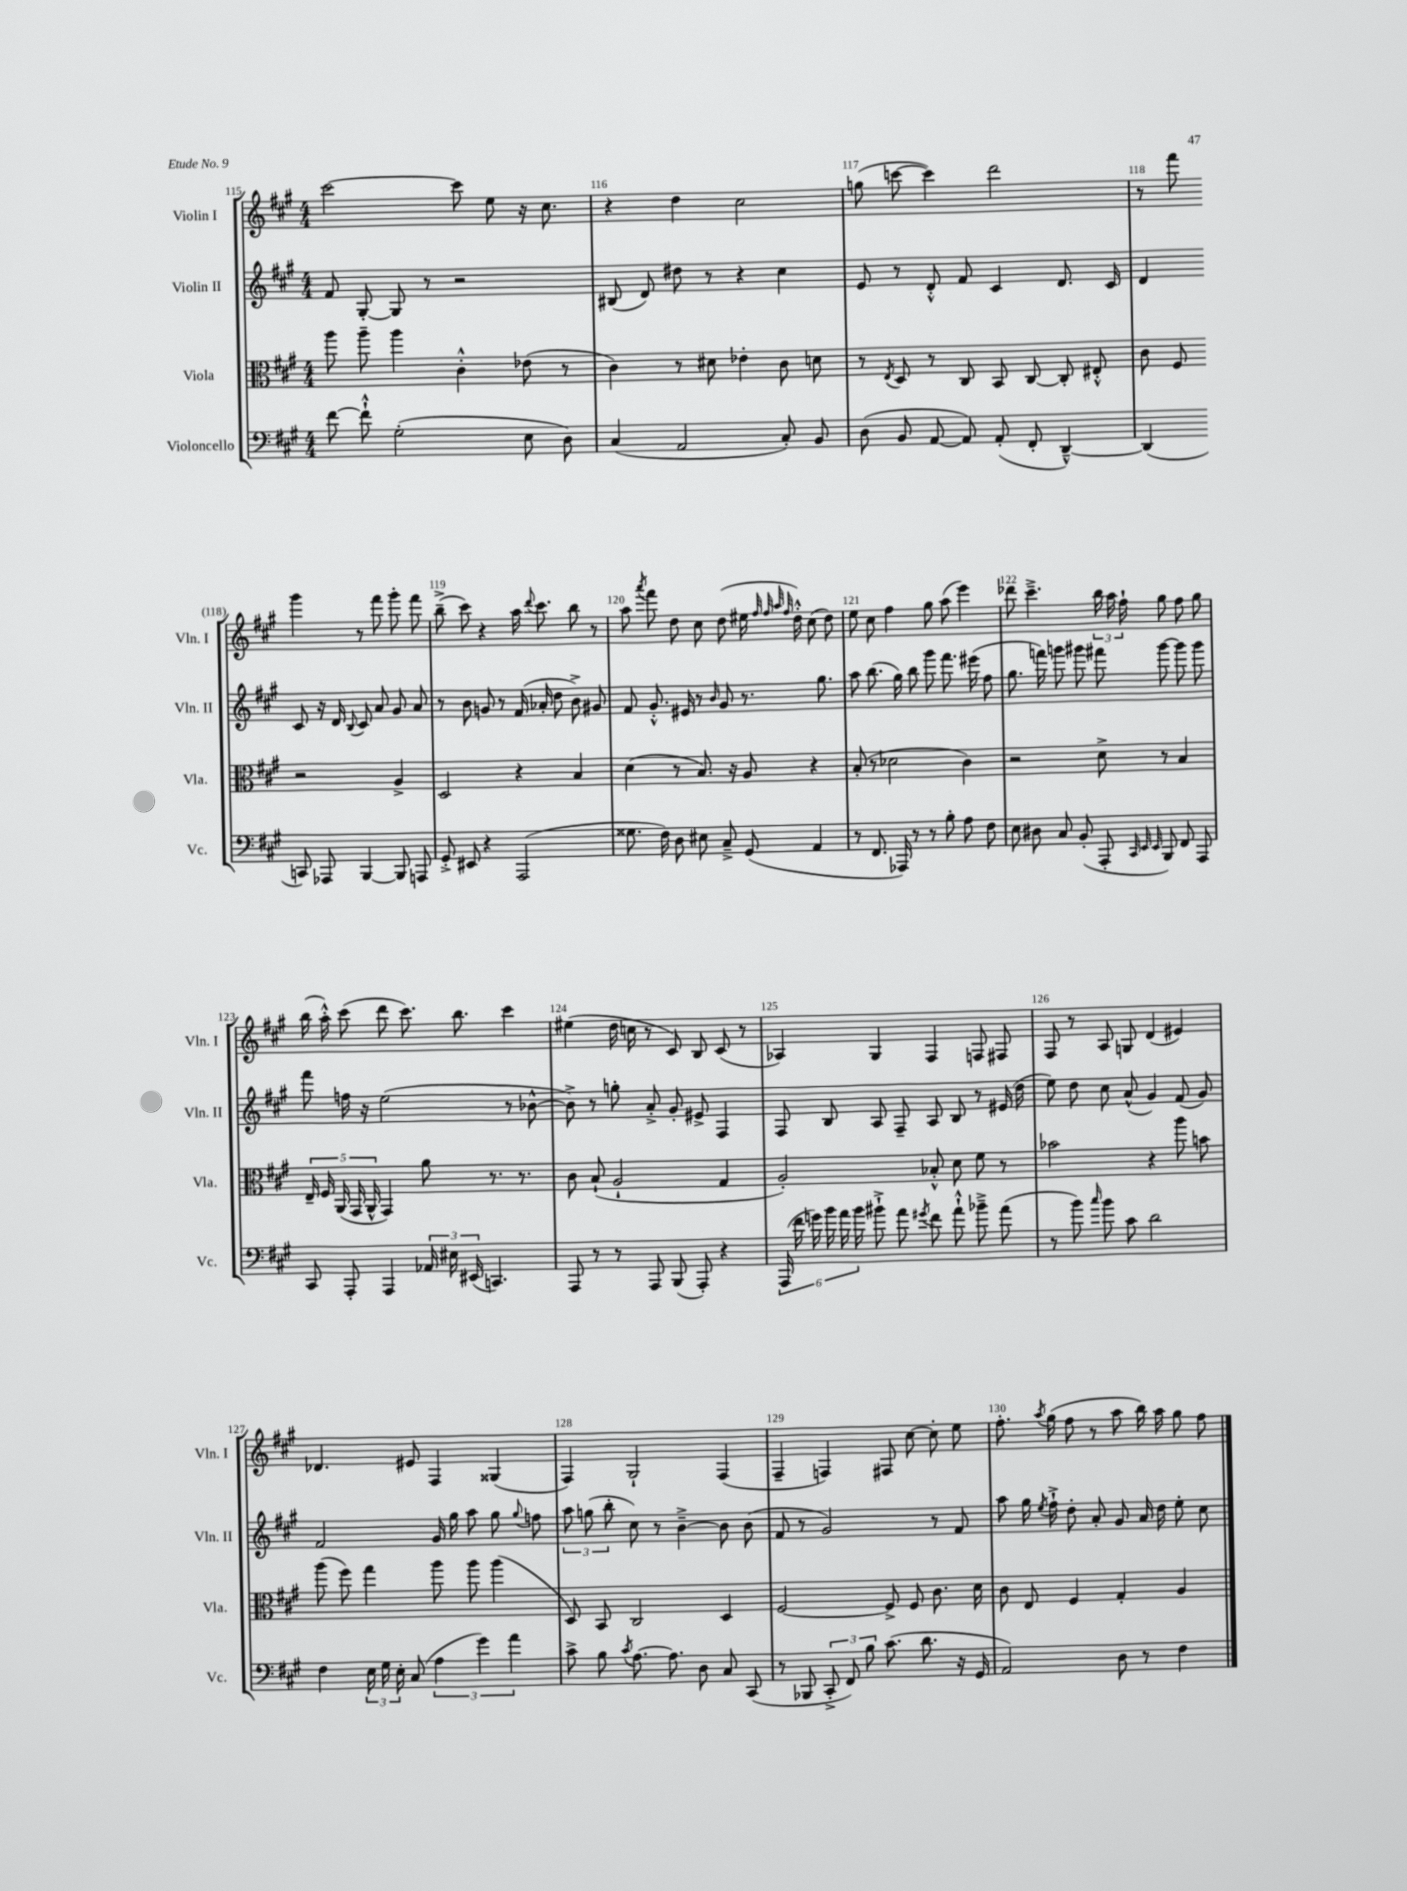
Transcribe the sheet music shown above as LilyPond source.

<<
\new StaffGroup <<
\new Staff = "s0" \with { instrumentName = "Violin I" shortInstrumentName = "Vln. I" } {
    \clef treble \key a \major \numericTimeSignature \time 4/4
    \autoBeamOff cis'''2~ cis'''8 e''8 r16 cis''8. |
    r4 d''4 cis''2 |
    g''8( c'''8~ c'''4) d'''2 |
    r8 fis'''8 gis'''4 r8 fis'''8 gis'''8-. fis'''8 |
    b''8--->( cis'''8) r4 a''16 \appoggiatura { d'''8 } cis'''8. b''8 r8 |
    a''8 \acciaccatura { a'''8 } fis'''8 d''8 cis''8 d''8( eis''16 \grace { fis''32 fis''32 a''32 fis''32 } d''16-.-^) cis''8( d''8) |
    e''8 cis''8 fis''4 gis''8 a''8( e'''4) |
    des'''8 cis'''4.---> \tuplet 3/2 { b''16 a''16 fis''16-! } gis''8 fis''8 gis''8 |
    b''16( a''16-.-^) cis'''8( d'''8 cis'''8.) b''8. cis'''4 |
    eis''4( d''16 c''16 r8 cis'8) b8 cis'8( r8 |
    aes4) gis4 fis4 f8 fis8 |
    fis8 r8 a8 g8 d'4( eis'4) |
    des'4. eis'8 fis4 gisis4( |
    fis4) gis2-! fis4( |
    fis4-- f4) fis8 cis''8~ cis''8-. e''8 |
    fis''8.-. \acciaccatura { a''8 } gis''16( fis''8 r8 a''8 b''16) a''16 gis''8 fis''8 \bar "|." |
}
\new Staff = "s1" \with { instrumentName = "Violin II" shortInstrumentName = "Vln. II" } {
    \clef treble \key a \major \numericTimeSignature \time 4/4
    \autoBeamOff fis'8 gis8~-. gis8 r8 r2 |
    bis8( d'8) dis''8 r8 r4 cis''4 |
    e'8 r8 d'8-.-^ fis'8 cis'4 d'8. cis'16 |
    d'4 cis'8 r16 d'16 \appoggiatura { b8 } cis'8 a'8 gis'8 a'8 |
    r8 b'8 g'8 r8 fis'16( aes'16-. d''8 b'8->) gis'8 |
    fis'8 gis'8.-.-^ eis'16 r8 \grace { b'16 } gis'8 r8. gis''8. |
    a''8 b''8.( gis''16) b''8 gis'''8 fis'''8. eis'''16( fis''8 |
    gis''8. f'''16) g'''8 gis'''8 fis'''8 gis'''8~ gis'''8 gis'''8 |
    fis'''8 f''16 r16 e''2( r8 bes'8~-^ |
    bes'8->) r8 g''8-. a'8-.-> gis'8-. eis'8-> fis4 |
    fis8 b8 a8 fis8-- a8 b8 r8 eis'16( d''16 |
    e''8) d''8 cis''8 a'8-^( gis'4) fis'8( gis'8) |
    fis'2 gis'16 gis''16 a''8 gis''8 \appoggiatura { gis''8 } f''8 |
    \tuplet 3/2 { a''8 g''8( b''8-. } cis''8) r8 b'4~---> b'8 b'8( |
    fis'8 r8 gis'2) r8 fis'8 |
    a''8 gis''16 \acciaccatura { e''8 } fis''16-!-> d''8-. a'8-. gis'8 a'16 d''16 e''8-. cis''8 \bar "|." |
}
\new Staff = "s2" \with { instrumentName = "Viola" shortInstrumentName = "Vla." } {
    \clef alto \key a \major \numericTimeSignature \time 4/4
    \autoBeamOff a''8 a''8-- a''4 cis'4-.-^ ees'8( r8 |
    cis'4) r8 dis'8 ees'4-. cis'8 d'8 |
    r8 \acciaccatura { e8 } d8 r8 cis8 b,8 cis8~ cis8-. eis8-.-^ |
    cis'8 fis8 r2 a4-> |
    d2 r4 b4 |
    d'4( r8 b8.) r16 a8 r4 |
    b8-.( r8 des'2 cis'4) |
    r2 d'8-> r8 b4 |
    \tuplet 5/4 { e16-- fis16 a,16( gis,16 a,16-^ } gis,4) a'8 r8. r8. |
    cis'8 b8-!( a2-! gis4 |
    a2-.) bes8-.-^ d'8 fis'8 r8 |
    bes'2 r4 a''8 b'8 |
    a''8( fis''8) gis''4 a''8 a''8 a''4( |
    d8) b,8 cis2 d4 |
    fis2~ fis8-> fis8 cis'8. d'16 |
    cis'8 e8 fis4 gis4-. a4 \bar "|." |
}
\new Staff = "s3" \with { instrumentName = "Violoncello" shortInstrumentName = "Vc." } {
    \clef bass \key a \major \numericTimeSignature \time 4/4
    \autoBeamOff fis'8~ fis'8-!-^ gis2-.( e8 d8) |
    cis4( a,2 cis8-.) b,8 |
    d8( b,8 a,8~ a,8) a,8-.( fis,8-. d,4~---^) |
    d,4( c,8) aes,,8 b,,4~ b,,8 a,,8 |
    gis,8-.-> eis,8 r4 a,,2( |
    gisis8. fis16) d8 eis8 cis8---> gis,8( a,4 |
    r8 fis,8. aes,,16) r8 r8 b8-. a8 fis8 |
    e8 dis8 cis8 b,8-.( a,,8-. \grace { cis,32 e,32 e,32 } b,,8) fis,8 a,,8 |
    cis,8 a,,8-. a,,4 \tuplet 3/2 { aes,16 eis16 eis,16( } c,4.) |
    a,,8 r8 r8 a,,8 b,,8( a,,8-.) r4 |
    \tuplet 6/4 { a,,16( fis'16 g'16) b'16 a'16 b'16 } bis'8-!-> a'8 \acciaccatura { gis'8 } fis'8 a'8-!-^ bes'8---> a'8( |
    r8 b'8) \grace { cis''16 } b'8 cis'8 d'2 |
    fis4 \tuplet 3/2 { e16 gis16 e16-. } cis8( \tuplet 3/2 { a4 gis'4) a'4 } |
    cis'8-> b8 \acciaccatura { cis'8 } a8.~ a8. d8 cis8 cis,8( |
    r8 bes,,8 \tuplet 3/2 { cis,8-.-> fis,8) b8 } cis'8.( d'8. r16 gis,16 |
    a,2) d8 r8 fis4 \bar "|." |
}
>>
>>
\layout { \context { \Score currentBarNumber = #115 \override BarNumber.break-visibility = ##(#f #t #t) barNumberVisibility = #all-bar-numbers-visible } }
